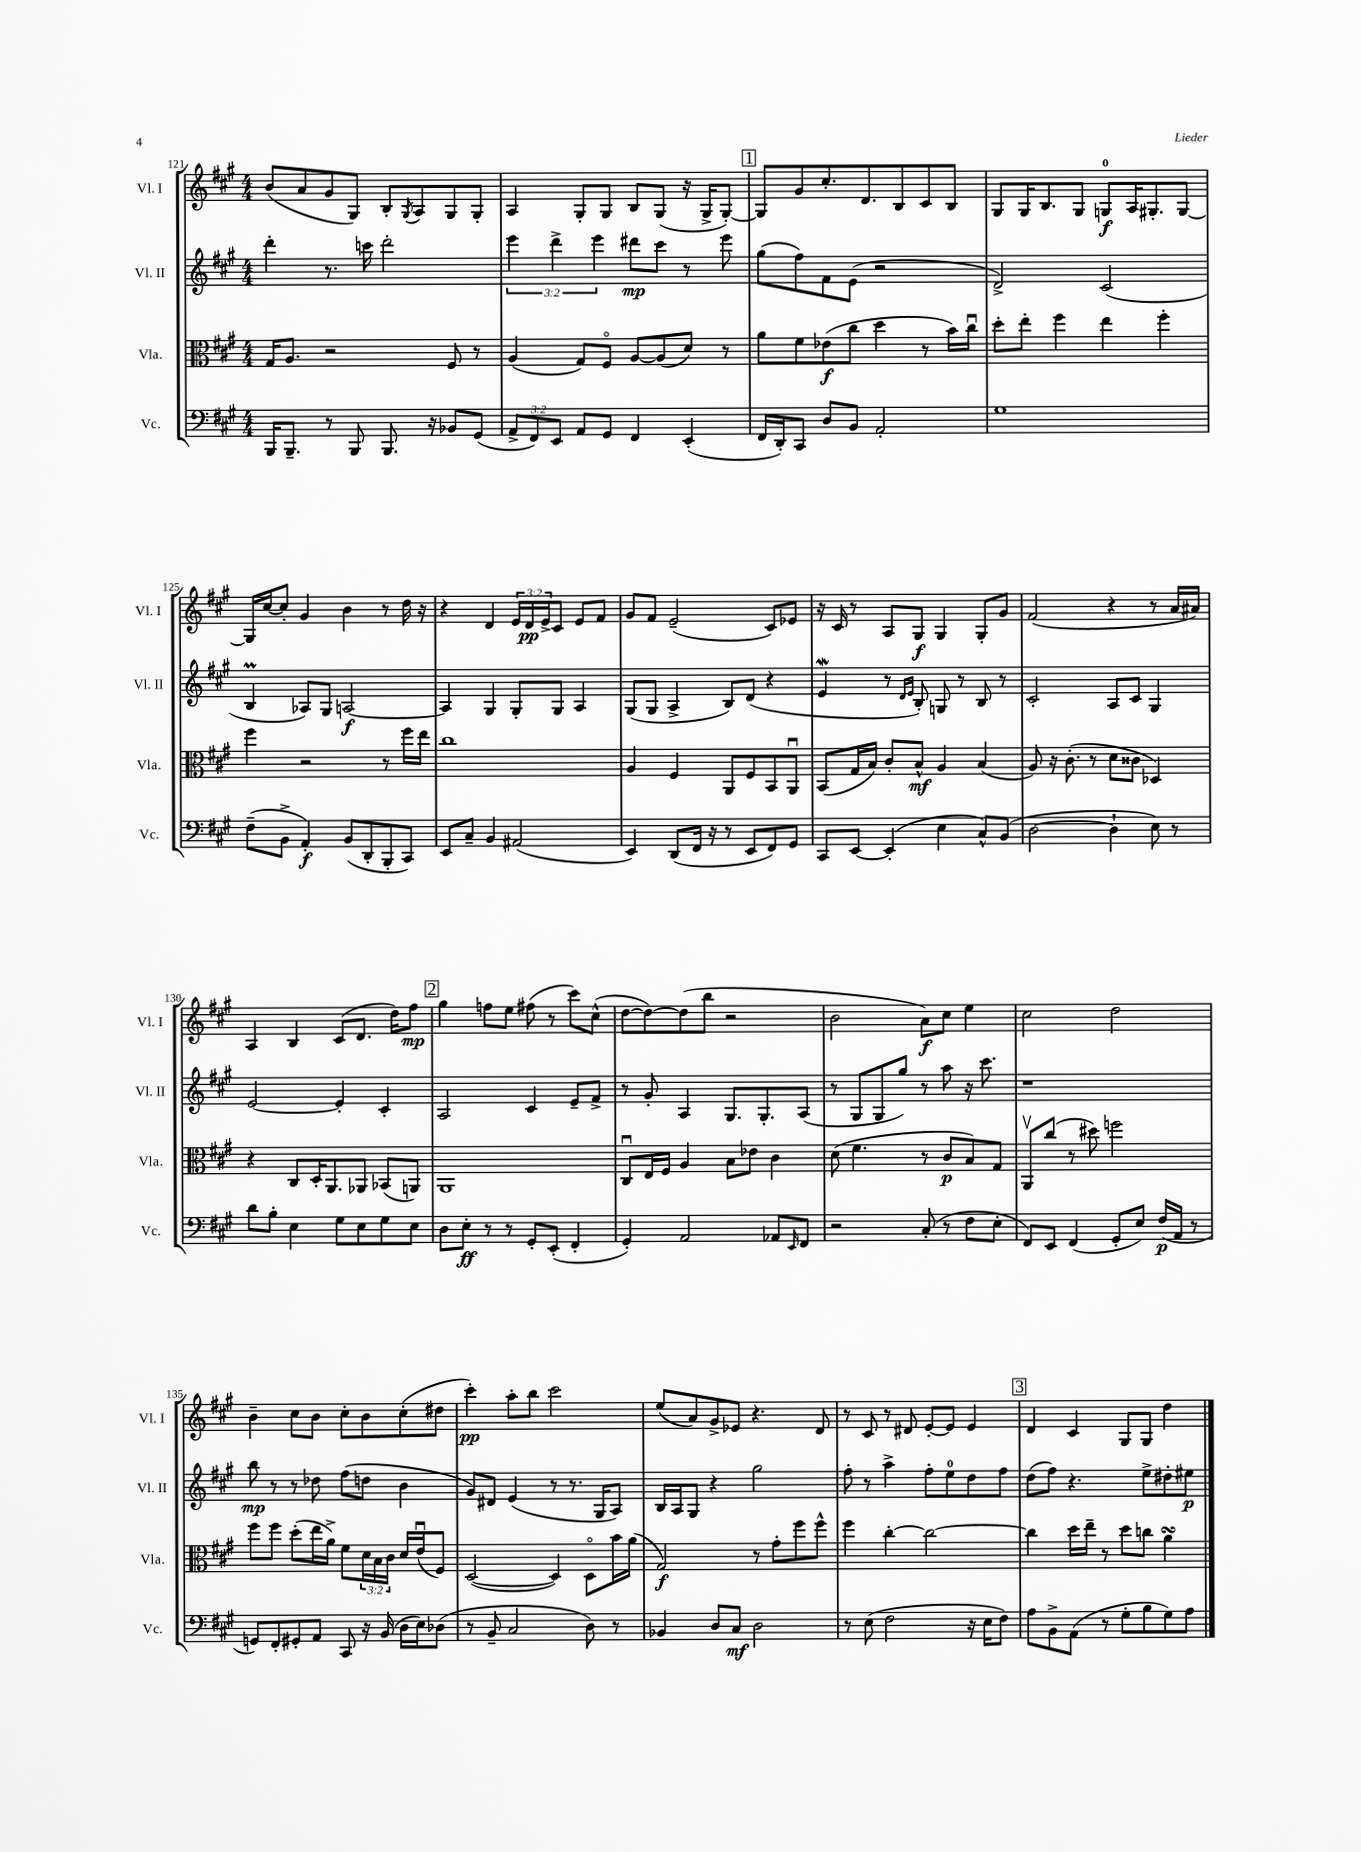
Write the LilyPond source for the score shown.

<<
\new StaffGroup <<
\new Staff = "s0" \with { instrumentName = "Vl. I" shortInstrumentName = "Vl. I" } {
    \clef treble \key a \major \numericTimeSignature \time 4/4 \override Staff.TupletNumber.text = #tuplet-number::calc-fraction-text
    b'8( a'8 gis'8 gis8) b8-. \acciaccatura { gis8 } a8 gis8 gis8-. |
    a4 gis8-. gis8 b8 gis8( r16 gis16-> gis8~-.) |
    \mark \markup { \box "1" } gis8 gis'8 cis''8.-. d'8. b8 cis'8 b8 |
    gis8 gis16 b8. gis8 g8-0\f a16 gis8.-. gis8~ |
    gis16 cis''16~ cis''8-. gis'4 b'4 r8 d''16 r16 |
    r4 d'4 \tuplet 3/2 { e'16 d'16\pp e'16-> } cis'8 e'8 fis'8 |
    gis'8 fis'8 e'2--( cis'8) ees'8 |
    r16 cis'16 r8 a8 gis8\f gis4 gis8-. gis'8 |
    fis'2( r4 r8 a'16 ais'16) |
    a4 b4 cis'8( d'8. d''16) fis''8\mp |
    \mark \markup { \box "2" } gis''4 f''8 e''8 fis''8( r8 cis'''8) cis''8-^( |
    d''8~ d''8~) d''8( b''8 r2 |
    b'2 a'8\f) cis''8 e''4 |
    cis''2 d''2 |
    b'4-- cis''8 b'8 cis''8-. b'8 cis''8-.( dis''8 |
    cis'''4-.\pp) a''8-. b''8 cis'''2 |
    e''8( a'8) gis'8-> ees'8 r4. d'8 |
    r8 cis'8 r8 dis'8 e'8~-. e'8 e'4 |
    \mark \markup { \box "3" } d'4 cis'4 gis8 gis8 d''4 \bar "|." |
}
\new Staff = "s1" \with { instrumentName = "Vl. II" shortInstrumentName = "Vl. II" } {
    \clef treble \key a \major \numericTimeSignature \time 4/4 \override Staff.TupletNumber.text = #tuplet-number::calc-fraction-text
    d'''4-. r8. c'''16 d'''2-. |
    \tuplet 3/2 { e'''4 d'''4-> e'''4 } dis'''8\mp cis'''8 r8 e'''8 |
    \mark \markup { \box "1" } gis''8( fis''8) fis'8 e'8( r2 |
    d'2->) cis'2( |
    b4\prall aes8) gis8 a2~\f |
    a4 gis4 gis8-. gis8 a4 |
    gis8( gis8 a4-> b8) d'8( r4 |
    e'4\mordent r8 \grace { d'16 e'16 } b8-.) g8 r8 b8 r8 |
    cis'2-. a8 cis'8 gis4 |
    e'2~ e'4-. cis'4-. |
    \mark \markup { \box "2" } a2 cis'4 e'8-- fis'8-> |
    r8 gis'8-. a4 gis8. gis8.-. a8( |
    r8 gis8 gis8 gis''8) r8 a''8 r16 cis'''8. |
    r1 |
    b''8\mp r8 r8 des''8 fis''8( d''8 b'4 |
    gis'8) dis'8 e'4( r8 r8. gis16 a8) |
    b16 a16 gis8 r4 gis''2 |
    fis''8-. r8 a''4-> fis''8-. e''8-0 d''8 fis''8 |
    \mark \markup { \box "3" } d''8( fis''8) r4. e''8-> dis''8-. eis''8\p \bar "|." |
}
\new Staff = "s2" \with { instrumentName = "Vla." shortInstrumentName = "Vla." } {
    \clef alto \key a \major \numericTimeSignature \time 4/4 \override Staff.TupletNumber.text = #tuplet-number::calc-fraction-text
    gis16 a8. r2 fis8 r8 |
    a4( gis8) fis8\flageolet a8~ a8( d'8) r8 |
    \mark \markup { \box "1" } a'8 fis'8 ees'8\f( cis''8 d''4 r8 b'16) cis''16\downbow |
    d''8-. e''8-. fis''4 e''4 fis''4-. |
    fis''4 r2 r8 fis''16 e''16 |
    cis''1 |
    a4 fis4 a,8 fis8 b,8 a,8\downbow |
    b,8( gis16 b16) cis'8-. b8-^\mf a4 b4( |
    a8) r16 cis'8.-.( r8 d'8 cisis'8 des4) |
    r4 cis8 d16-. a,8. aes,8 bes,8( a,8) |
    \mark \markup { \box "2" } a,1 |
    cis8\downbow e16 fis16 a4 b8 ees'8 cis'4 |
    d'8( fis'4. r8 cis'8\p b8) gis8 |
    a,8\upbow cis''8( r8 dis''8) f''2 |
    fis''8 fis''8 d''8-.( e''16 a'16->) fis'8 \tuplet 3/2 { d'16 b16 cis'16 } d'16 e'16\downbow( fis8) |
    d2~( d4) d8\flageolet b'16 a'16( |
    gis2\f) r8 gis'8-. fis''8 fis''8-^ |
    fis''4 cis''4~-. cis''2~ |
    \mark \markup { \box "3" } cis''4 d''16 e''16-- r8 d''8 c''8 a'4\turn \bar "|." |
}
\new Staff = "s3" \with { instrumentName = "Vc." shortInstrumentName = "Vc." } {
    \clef bass \key a \major \numericTimeSignature \time 4/4 \override Staff.TupletNumber.text = #tuplet-number::calc-fraction-text
    b,,16 b,,8.-- r8 b,,8 b,,8. r16 bes,8 gis,8( |
    \tuplet 3/2 { a,8-> fis,8) e,8 } a,8 gis,8 fis,4 e,4-.( |
    \mark \markup { \box "1" } fis,16 d,16-.) cis,8 d8 b,8 a,2-. |
    gis1 |
    fis8--( b,8-> a,4-.\f) b,8( d,8-. b,,8-. cis,8) |
    e,8 cis8-- b,4 ais,2( |
    e,4) d,8( fis,16 r16 r8 e,8 fis,8) gis,8 |
    cis,8 e,8~ e,4-.( e4 cis8-^) b,8( |
    d2~ d4-! e8) r8 |
    d'8 b8-. e4 gis8 e8 gis8 e8 |
    \mark \markup { \box "2" } d8 e8-.\ff r8 r8 gis,8-. e,8-.( fis,4-. |
    gis,4-.) a,2 aes,8 \grace { e,16 } fis,8 |
    r2 cis8-.( r8 fis8 e8-. |
    fis,8) e,8 fis,4( gis,8-. e8) fis16\p( a,16 r8 |
    g,8) fis,8-. gis,8-. a,8 cis,8 r16 b,16( d16 e16) des8( |
    r8 b,8-- cis2 d8) r8 |
    bes,4 d8 cis8\mf d2 |
    r8 e8( fis2 r16 e16 fis8) |
    \mark \markup { \box "3" } a8 b,8-> a,8( r8 gis8-. b8 gis8) a8 \bar "|." |
}
>>
>>
\layout { \context { \Score currentBarNumber = #121 } }
